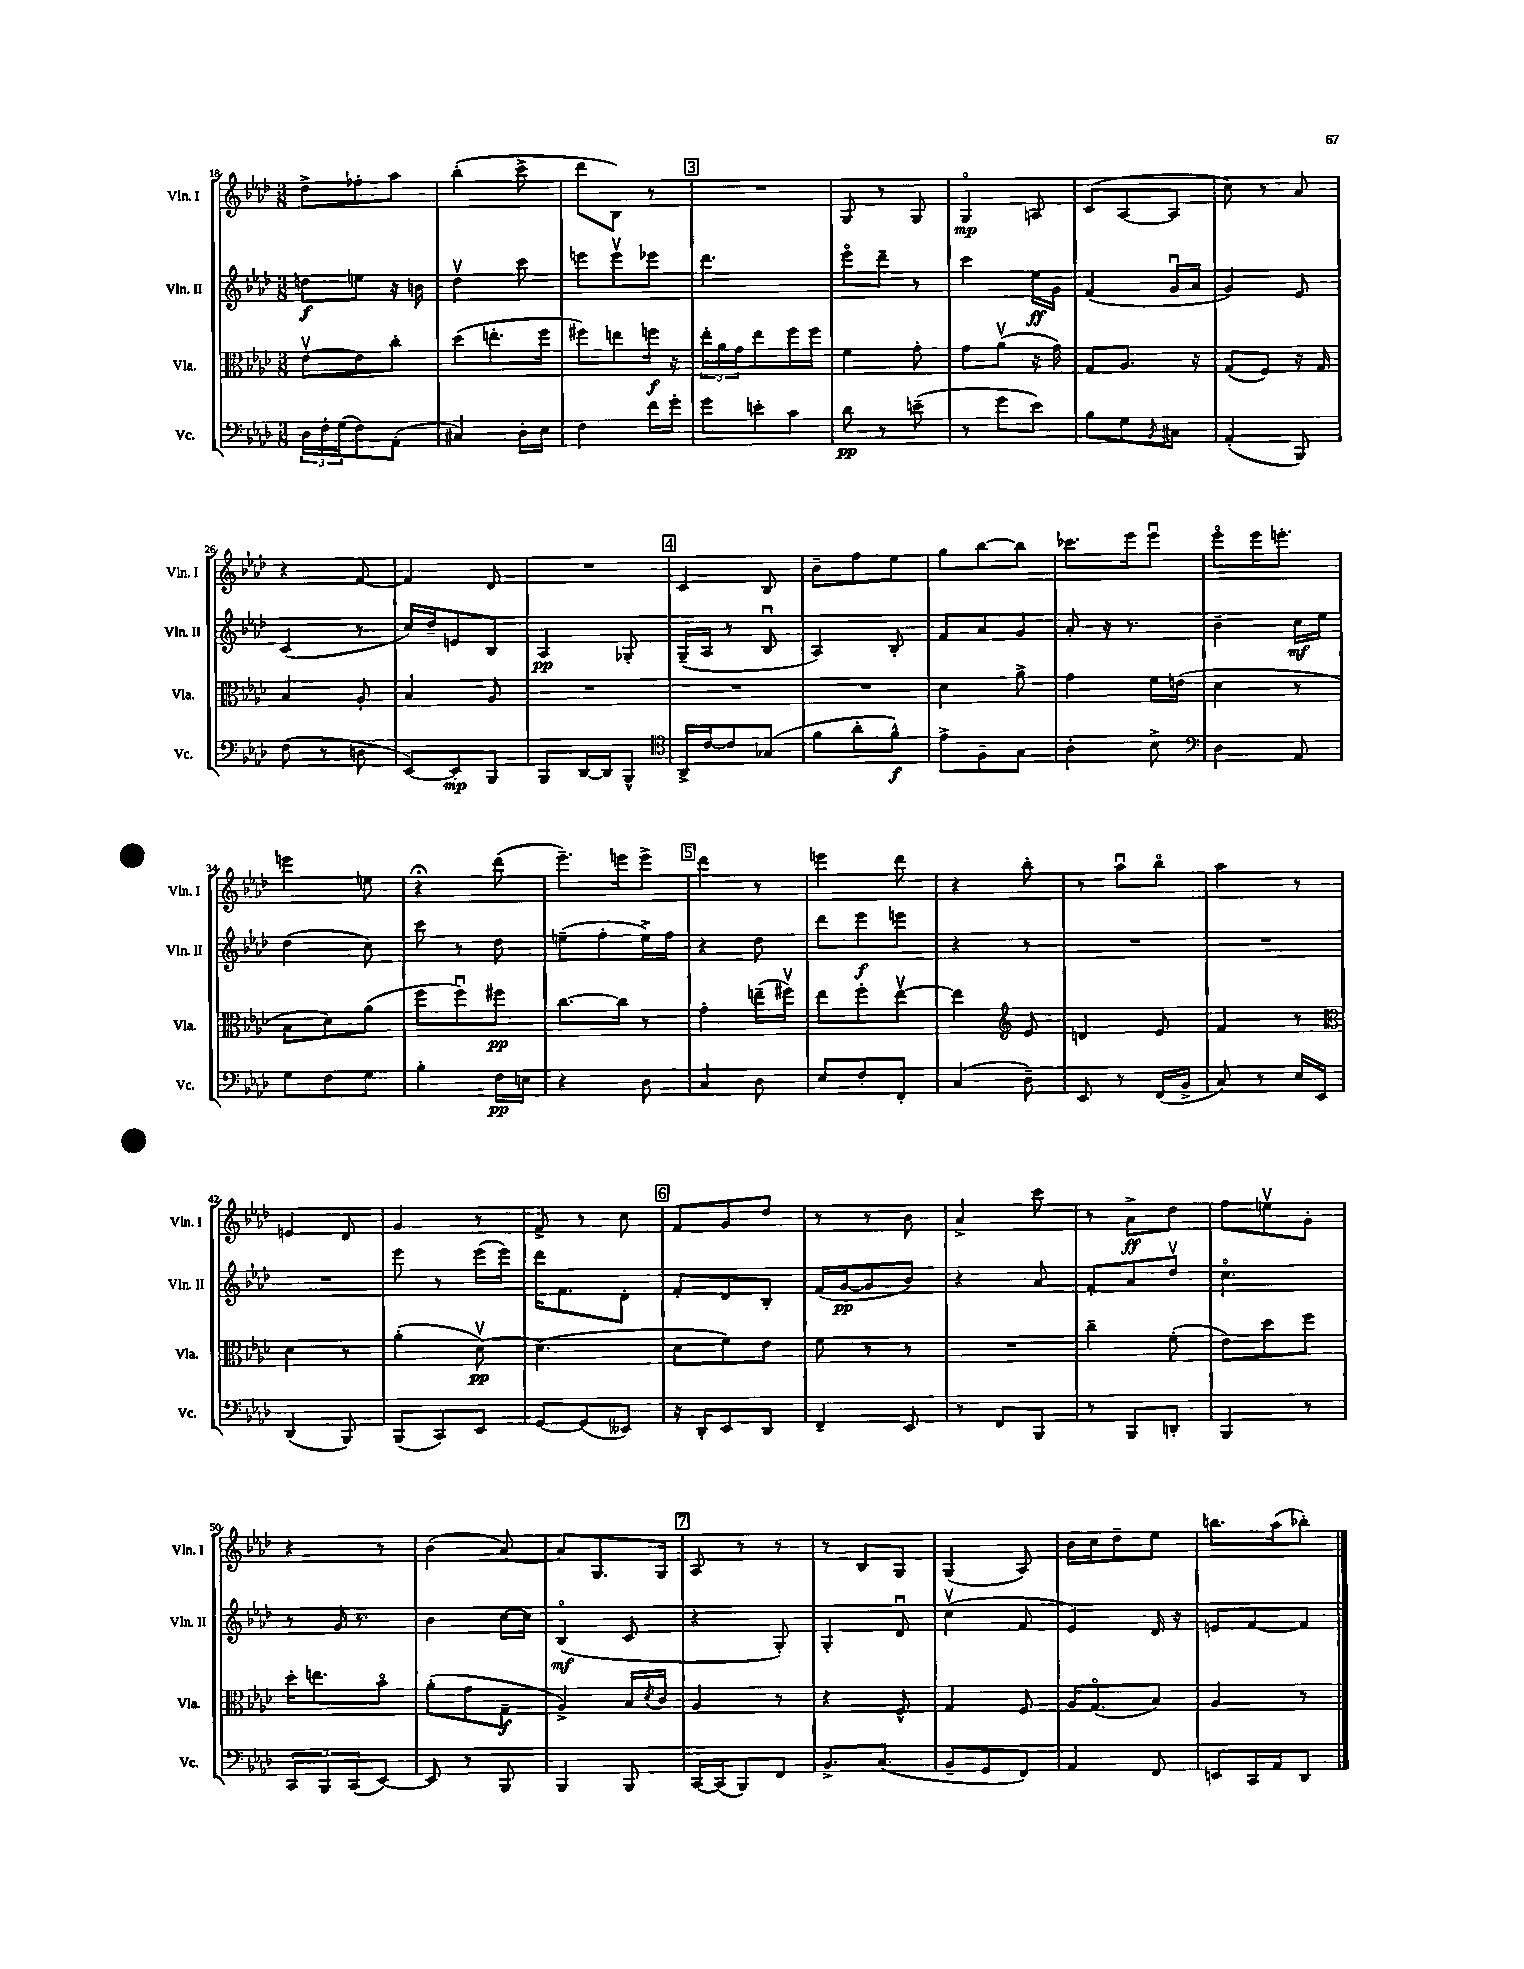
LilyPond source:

<<
\new StaffGroup <<
\new Staff = "s0" \with { instrumentName = "Vln. I" shortInstrumentName = "Vln. I" } {
    \clef treble \key aes \major \numericTimeSignature \time 3/8
    des''8-> fes''8-. aes''8 |
    bes''4-.( c'''8-> |
    des'''8 bes8) r8 |
    \mark \markup { \box "3" } R4. |
    g8 r8 g8 |
    g4\flageolet\mp a8 |
    c'8( aes8~ aes8 |
    c''8) r8 aes'8 |
    r4 f'8~ |
    f'4 des'8 |
    R4. |
    \mark \markup { \box "4" } c'4 bes8 |
    bes'8-- f''8 ees''8 |
    g''8 bes''8~ bes''8 |
    ces'''8. ees'''16 ees'''8\downbow |
    ees'''8\flageolet ees'''16 e'''8.-. |
    e'''4 e''8 |
    r4\fermata des'''8( |
    ees'''8.--) e'''16 e'''8-> |
    \mark \markup { \box "5" } des'''4 r8 |
    e'''4 des'''8 |
    r4 bes''8-. |
    r8 aes''8\downbow bes''8\flageolet |
    aes''4 r8 |
    e'4 des'8 |
    g'4 r8 |
    f'8-> r8 c''8 |
    \mark \markup { \box "6" } f'8 g'8 des''8 |
    r8 r8 bes'8 |
    aes'4-> c'''8 |
    r8 aes'8->\ff des''8 |
    f''8 e''8\upbow g'8-. |
    r4 r8 |
    bes'4( aes'8~) |
    aes'8 g8. g16 |
    \mark \markup { \box "7" } aes8 r8 r8 |
    r8 bes8 g8 |
    g4( aes8) |
    bes'16 c''16 des''8-- ees''8 |
    b''8. aes''16( bes''8-.) \bar "|." |
}
\new Staff = "s1" \with { instrumentName = "Vln. II" shortInstrumentName = "Vln. II" } {
    \clef treble \key aes \major \numericTimeSignature \time 3/8
    d''8\f e''8 r16 b'16 |
    des''4\upbow c'''8 |
    e'''8 e'''8\upbow ees'''8 |
    \mark \markup { \box "3" } des'''4. |
    ees'''8\flageolet des'''8-- r8 |
    c'''4 ees''16\ff g'16 |
    f'4( g'16\downbow aes'16 |
    g'4) ees'8 |
    c'4( r8 |
    c''16) des''16-- e'8 bes8 |
    aes4\pp ges8-. |
    \mark \markup { \box "4" } g16--( aes16 r8 bes8\downbow |
    aes4) bes8-. |
    f'8 aes'8 g'8 |
    aes'8-. r16 r8. |
    bes'4-- c''16\mf ees''16 |
    des''4( c''8) |
    c'''8 r8 des''8 |
    e''8--( f''8-. e''16->) f''16 |
    \mark \markup { \box "5" } r4 des''8 |
    des'''8 ees'''8\f e'''8 |
    r4 r8 |
    R4. |
    R4. |
    R4. |
    ees'''8 r8 ees'''16( ees'''16) |
    des'''16 f'8. des'8-. |
    \mark \markup { \box "6" } f'8-. des'8 bes8-. |
    f'16( g'16~\pp g'8 bes'8) |
    r4 aes'8 |
    f'8-. aes'8 des''8\upbow |
    c''4.\flageolet |
    r8 g'16 r8. |
    bes'4 c''16~ c''16 |
    bes4\flageolet\mf( c'8 |
    \mark \markup { \box "7" } r4 g8-.) |
    g4-. des'8\downbow |
    c''4\upbow( f'8 |
    ees'4) des'16 r16 |
    e'8 f'8~ f'8 \bar "|." |
}
\new Staff = "s2" \with { instrumentName = "Vla." shortInstrumentName = "Vla." } {
    \clef alto \key aes \major \numericTimeSignature \time 3/8
    ees'8~\upbow ees'8 c''8-. |
    des''8( e''8.-. f''16 |
    fis''8) e''8 f''16\f r16 |
    \mark \markup { \box "3" } \tuplet 3/2 { ees''16-. aes'16 g'16 } ees''8 f''16 f''16 |
    f'4 g'8-. |
    g'8 aes'8\upbow( r16 g'16) |
    g8 aes8. r16 |
    g8( f8) r16 g16 |
    bes4 aes8-. |
    bes4 aes8 |
    R4. |
    \mark \markup { \box "4" } R4. |
    R4. |
    des'4 aes'8-> |
    g'4 f'16 e'16( |
    des'4 r8 |
    bes8 des'8) aes'8( |
    f''8 f''8\downbow) fis''8\pp |
    c''8.~ c''16 r8 |
    \mark \markup { \box "5" } g'4-. e''16--( fis''16\upbow) |
    ees''8 f''8-. ees''8~\upbow |
    ees''4 \clef treble ees'8 |
    d'4 ees'8 |
    f'4 r8 |
    \clef alto des'4 r8 |
    aes'4-.( des'8~\upbow\pp) |
    des'4.( |
    \mark \markup { \box "6" } des'8 f'8) ees'8 |
    f'8 r8 r8 |
    R4. |
    c''4-- f'8-.( |
    ees'8) des''8 f''8 |
    des''16-. e''8. bes'8\flageolet |
    aes'8-.( g'8 g8--\f |
    aes4->) bes16 \acciaccatura { des'8 } c'16 |
    \mark \markup { \box "7" } aes4 r8 |
    r4 f8-^ |
    g4 f8 |
    aes16 g8.\flageolet( bes8) |
    aes4 r8 \bar "|." |
}
\new Staff = "s3" \with { instrumentName = "Vc." shortInstrumentName = "Vc." } {
    \clef bass \key aes \major \numericTimeSignature \time 3/8
    \tuplet 3/2 { des16 f16-. g16( } f8) aes,8-.( |
    cis4) des16-. ees16 |
    f4 f'16 g'16-. |
    \mark \markup { \box "3" } g'8 e'8-. c'8 |
    des'8\pp r8 e'8--( |
    r8 g'8 ees'8) |
    bes8 g8 \acciaccatura { bes,8 } cis8 |
    aes,4-.( bes,,8) |
    f8( r8 d8 |
    ees,8~) ees,8-.\mp bes,,8 |
    bes,,8 des,16~ des,16 bes,,8-^ |
    \mark \markup { \box "4" } \clef tenor aes,16-> c'16~ c'8 ges8( |
    f'8 aes'8-. f'8-^\f) |
    ees'8-> f8-- g8 |
    aes4-. bes8-> |
    \clef bass des4 aes,8 |
    g8 f8 g8 |
    bes4-. f16\pp e16 |
    r4 des8 |
    \mark \markup { \box "5" } c4 des8 |
    ees8 f8-. f,8-. |
    c4( des8--) |
    ees,8 r8 f,16( bes,16-> |
    c8) r8 ees16 ees,16 |
    des,4( bes,,8) |
    bes,,8( c,8) ees,8 |
    g,8~ g,8( eeses,8) |
    \mark \markup { \box "6" } r16 des,16-. ees,8 des,8 |
    f,4-- ees,8 |
    r8 f,8 bes,,8 |
    r8 bes,,8 d,8-. |
    bes,,4 r8 |
    \tuplet 3/2 { c,8 bes,,8 c,8( } ees,8~) |
    ees,8 r8 bes,,8 |
    bes,,4 bes,,8 |
    \mark \markup { \box "7" } c,16~ c,16( bes,,8) f,8 |
    bes,8.-> c8.( |
    bes,8-- g,8 f,8) |
    aes,4 f,8 |
    e,8 c,16 aes,16 des,8 \bar "|." |
}
>>
>>
\layout { \context { \Score currentBarNumber = #18 } }
